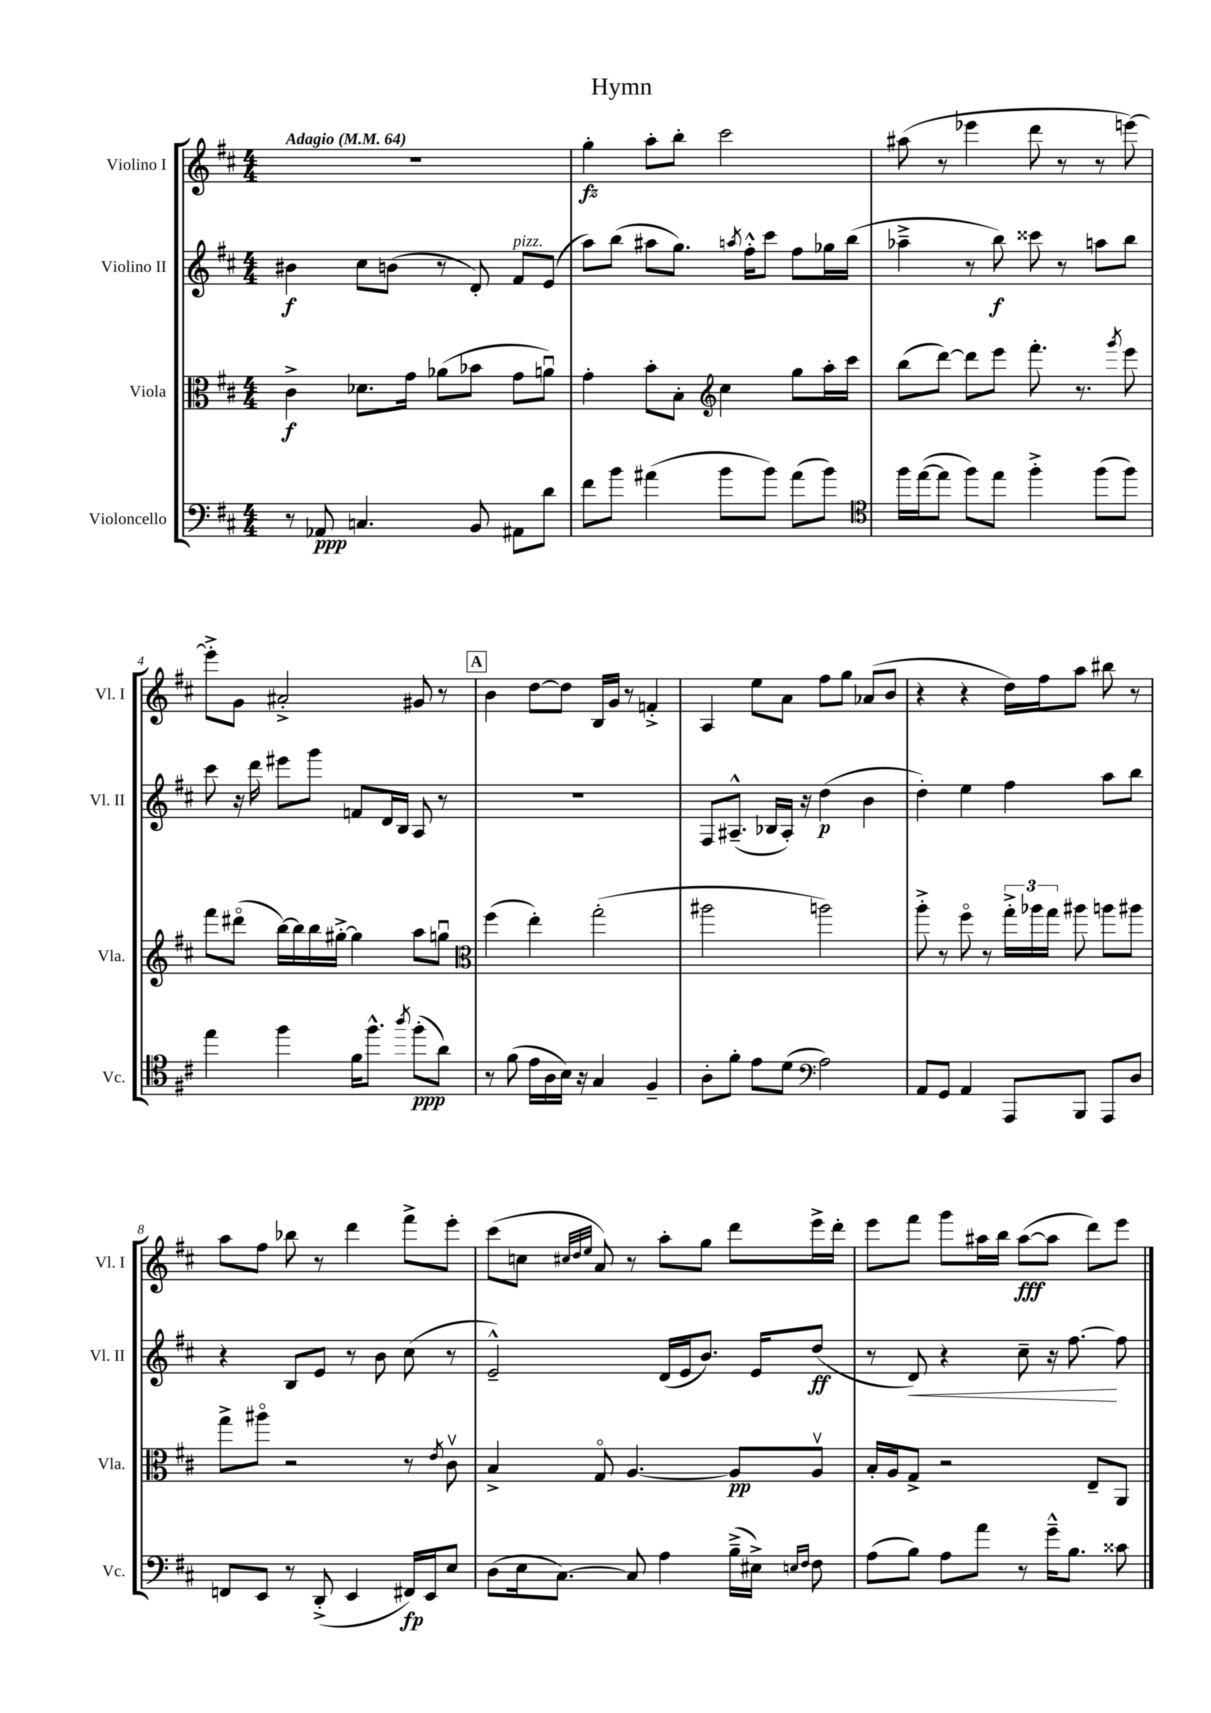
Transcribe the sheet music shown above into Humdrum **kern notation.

**kern	**kern	**kern	**kern
*staff4	*staff3	*staff2	*staff1
*clefF4	*clefC3	*clefG2	*clefG2
*k[f#c#]	*k[f#c#]	*k[f#c#]	*k[f#c#]
*M4/4	*M4/4	*M4/4	*M4/4
*MM64	*MM64	*MM64	*MM64
8r	4c#^	4b#	1r
8AA-	.	.	.
4.C	8.d-	8cc#	.
.	.	(8b	.
.	16g	.	.
.	(8a-	8r	.
8BB	8b-	8d')	.
8AA#	8g	8f#	.
8d	8au)	(8e	.
=	=	=	=
8f#	4g'	8aa)	4gg'
8b	.	(8bb	.
(4a#	8b'	8aa#	8aa'
.	8B'	8.gg)	8bb'
*	*clefG2	*	*
8b	4cc#	.	2ccc#
.	.	8qaa	.
.	.	16ff#'^^	.
8b)	.	8ccc#	.
(8a#	8gg	8ff#	.
8b)	16aa'	16gg-	.
.	16ccc#	(16bb	.
=	=	=	=
*clefC4	*	*	*
16ff#	(8bb	4aa-~^	(8aa#
([16ee	.	.	.
8ee]	[8ddd)	.	8r
8ff#)	8ddd]	8r	4eee-
8ee	8eee	8bb)	.
4ff#'^	8.fff#'	8ccc##	8ddd
.	.	8r	8r
.	8.r	.	.
(8ff#	.	8aa	8r
.	8qggg	.	.
8ff#)	8eee	8bb	[8eee)
=	=	=	=
4ee	8fff#	8ccc#	8eee'^]
.	(8ddd#o	16r	8g
.	.	16ddd	.
4ff#	[16bb)	8eee#	2a#'^
.	16bb]	.	.
.	16bb	8ggg	.
.	[16gg#'^	.	.
16f#	4gg#]	8f	.
8.ff#^^	.	.	.
.	.	16d	.
.	.	16B	.
8qaa	.	.	.
(8ff#'	8aa	8A	8g#
8a)	8ggu	8r	8r
=	=	=	=
*	*clefC3	*	*
8r	(4ff#	1r	4b
(8f#	.	.	.
16e	4ee')	.	[8dd
16A	.	.	.
16B)	.	.	8dd]
16r	.	.	.
4G	(2gg'	.	16B
.	.	.	16g
.	.	.	8r
4F#~	.	.	4f'^
=	=	=	=
8A'	2aa#	8F#	4A
8f#'	.	(8.A#~^^	.
8e	.	.	8ee
.	.	16B-	.
(8d	.	16A#')	8a
.	.	16r	.
*clefF4	*	*	*
2A)	2aa)	(4dd	8ff#
.	.	.	8gg
.	.	4b	(8a-
.	.	.	8b
=	=	=	=
8AA	8aa'^	4dd')	4r
8GG	8r	.	.
4AA	8ff#o	4ee	4r
.	8r	.	.
8AAA	24gg'^	4ff#	16dd)
.	24aa-	.	.
.	.	.	16ff#
.	24gg	.	.
8BBB	8aa#	.	8aa
8AAA	8aa	8aa	8bb#
8D	8aa#	8bb	8r
=	=	=	=
8FF	8gg^	4r	8aa
8EE	8aa#o	.	8ff#
8r	2r	8B	8bb-
(8DD'^	.	8e	8r
4EE	.	8r	4ddd
.	.	8b	.
16FF#)	8r	(8cc#	8fff#^
16EE	.	.	.
.	8qe	.	.
8E	8c#v	8r	8eee'
=	=	=	=
(8D	4B^	2e~^^)	(8ccc#
16E	.	.	8cc
[8.C#)	.	.	.
.	.	.	32qqcc#
.	.	.	32qqdd
.	.	.	32qqee
.	8Go	.	8a)
8C#]	[4.A	.	8r
4A	.	(16d	8aa'
.	.	16e	.
.	.	8.b)	8gg
(16B~^	8A]	.	8ddd
16E#^)	.	16e	.
16qqE	.	.	.
16qqF#	.	.	.
8F#	8Av	(8dd	16eee^
.	.	.	16ddd'
=	=	=	=
(8A	16B'	8r	8eee
.	16A	.	.
8B)	8G^	8d)	8fff#
8A	2r	4r	8ggg
8a	.	.	16aa#
.	.	.	16bb
8r	.	8cc#~	([8aa#
16g~^^	.	16r	8aa#]
8.B	.	[8.ff#	.
.	8E~	.	8ddd)
8c##	8AA	8ff#]	8eee
==	==	==	==
*-	*-	*-	*-
